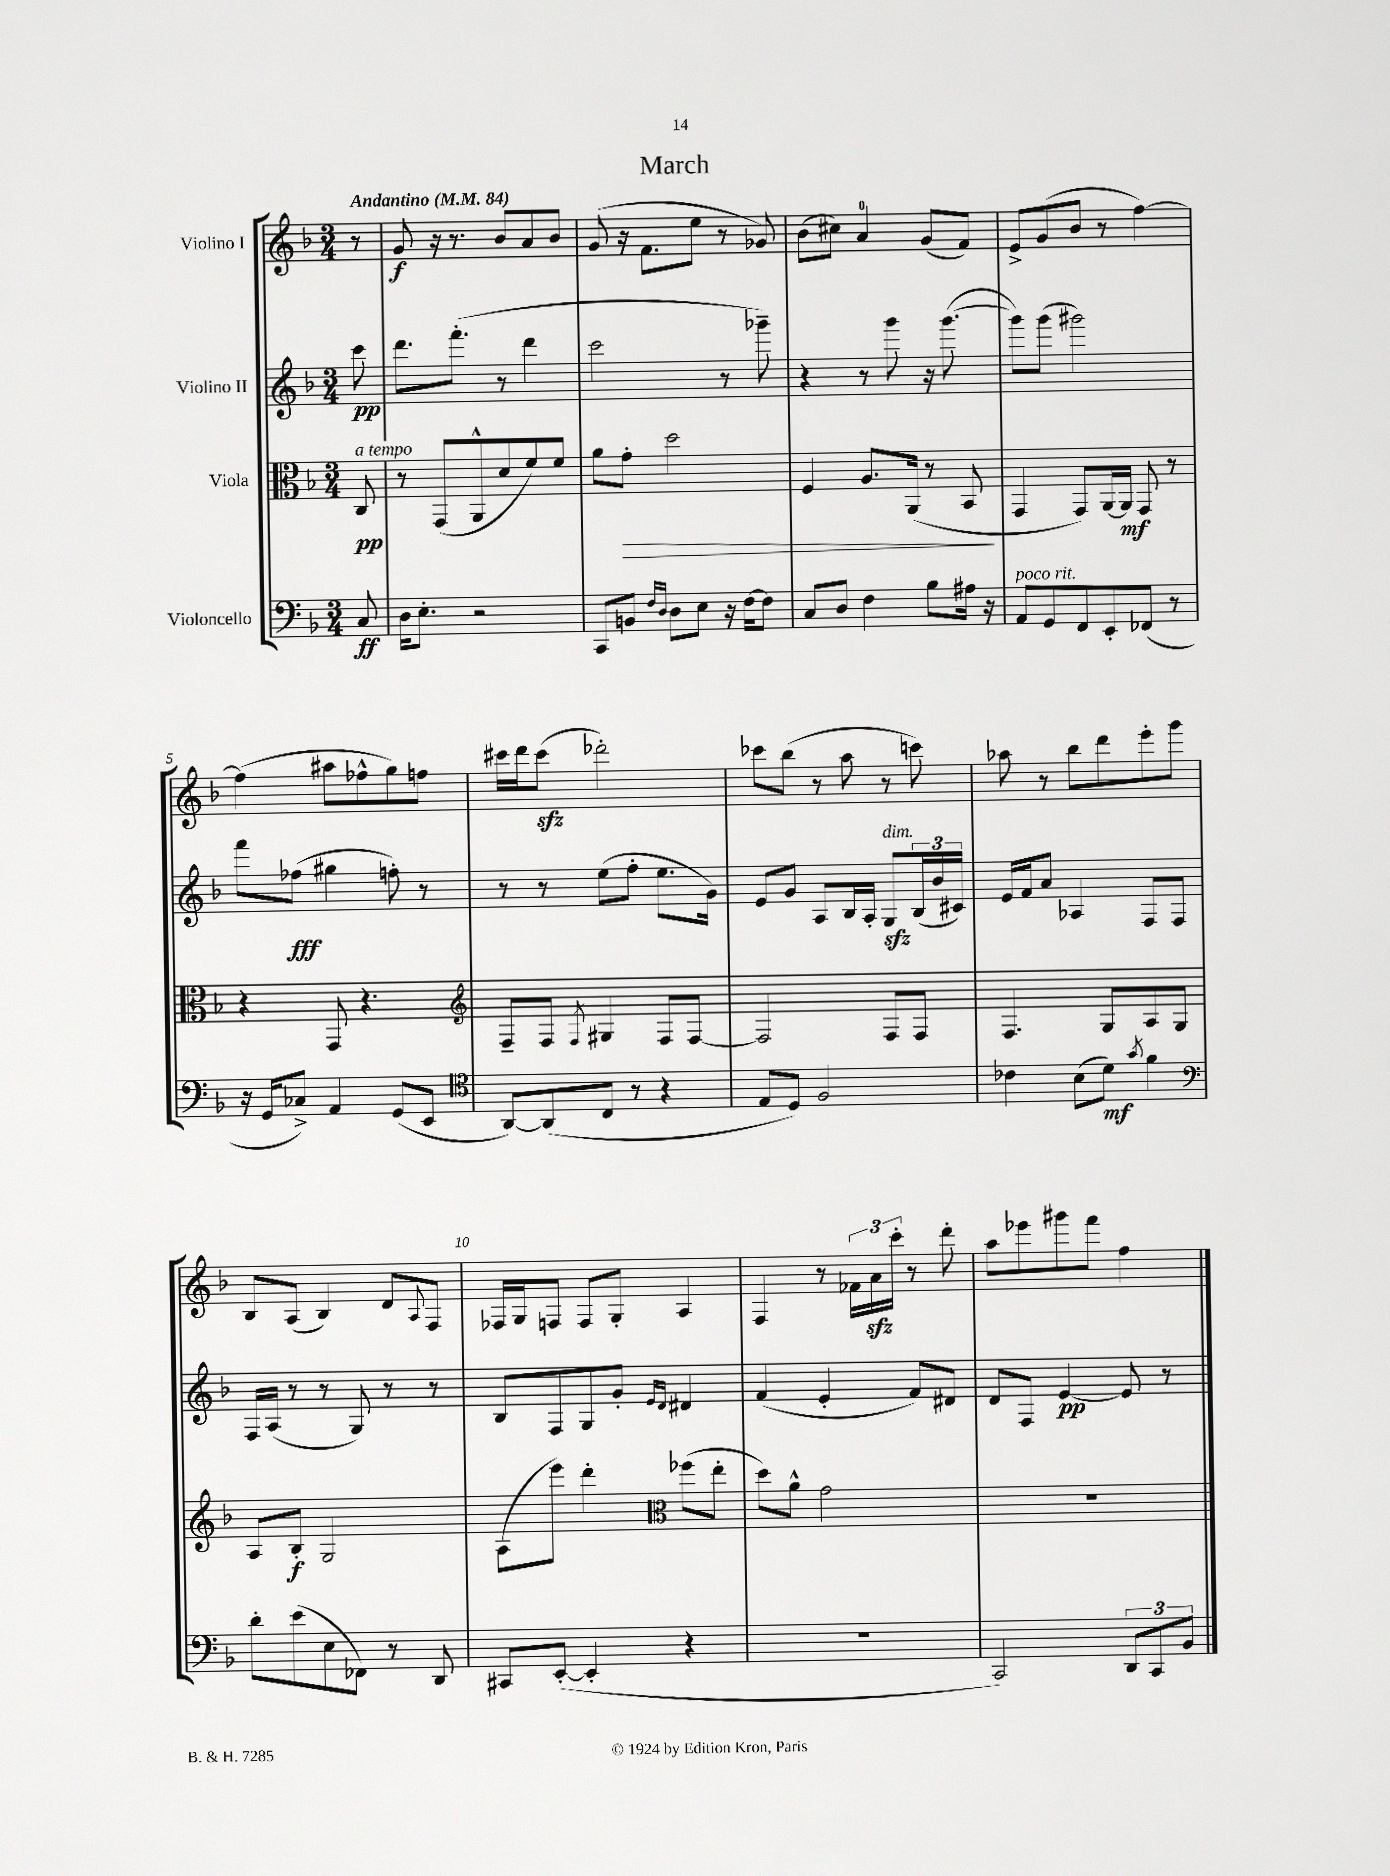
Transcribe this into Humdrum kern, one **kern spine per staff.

**kern	**dynam	**kern	**dynam	**kern	**dynam	**kern	**dynam
*part4	*part4	*part3	*part3	*part2	*part2	*part1	*part1
*staff4	*staff4	*staff3	*staff3	*staff2	*staff2	*staff1	*staff1
*I"Violoncello	*	*I"Viola	*	*I"Violino II	*	*I"Violino I	*
*clefF4	*	*clefC3	*	*clefG2	*	*clefG2	*
*k[b-]	*	*k[b-]	*	*k[b-]	*	*k[b-]	*
*M3/4	*	*M3/4	*	*M3/4	*	*M3/4	*
*MM84	*	*MM84	*	*MM84	*	*MM84	*
=	=	=	=	=	=	=	=
!	!	!	!	!	!	!LO:TX:a:B:t=Andantino	!
!	!	!LO:TX:a:i:t=a tempo	!	!	!	!	!
8C/	ff	8C/	pp	8ccc\	pp	8r	.
=1	=1	=1	=1	=1	=1	=1	=1
16D\KL	.	8r	.	8.ddd\L	.	8g/	f
8.E'\J	.	.	.	.	.	.	.
.	.	(8GG/L	.	.	.	16r	.
.	.	.	.	(8.fff'\J	.	8.r	.
2r	.	8AA^^/	.	.	.	.	.
.	.	8d/	.	8r	.	8b-/L	.
.	.	8f/)	.	4ddd\	.	8a/	.
.	.	8f/J	.	.	.	8b-/J	.
=2	=2	=2	=2	=2	=2	=2	=2
8CC/L	.	8a\L	.	2ccc\	.	(8g/	.
!	!	!	!LO:HP:b	!	!	!	!
8BBn/J	.	8g'\J	>	.	.	16r	.
.	.	.	.	.	.	8.f\L	.
16qqF/LL	.	.	.	.	.	.	.
16qqD/JJ	.	.	.	.	.	.	.
8D\L	.	2dd\	.	.	.	.	.
8E\J	.	.	.	.	.	8ee\J	.
16r	.	.	.	8r	.	8r	.
[16F\KL	.	.	.	.	.	.	.
8F\J]	.	.	.	8ggg-X~\)	.	8g-X/)	.
=3	=3	=3	=3	=3	=3	=3	=3
8C/L	.	4F/	.	4r	.	(8b-\L	.
8D/J	.	.	.	.	.	8cc#X\J)	.
4F\	.	8.A/L	.	8r	.	4a/	.
.	.	.	.	8ggg\	.	.	.
.	.	(16AA/Jk	.	.	.	.	.
8B-\L	.	8r	.	16r	.	(8g/L	.
.	.	.	.	([8.ggg\	.	.	.
16A#X\Jk	.	8BB-/	.	.	.	8f/J)	.
16r	.	.	.	.	.	.	.
.	.	.	]	.	.	.	.
=4	=4	=4	=4	=4	=4	=4	=4
!LO:TX:a:i:t=poco rit.	!	!	!	!	!	!	!
8AA/L	.	4GG/	.	8ggg\L])	.	8e^/L	.
8GG/	.	.	.	(8ggg\J	.	(8g/	.
8FF/	.	8GG/L)	.	2ggg#X\)	.	8b-/J	.
8EE'/	.	[16AA/L	.	.	.	8r	.
.	.	16AA/JJ]	mf	.	.	.	.
(8FF-X/J	.	8GG/	.	.	.	[4ff\)	.
8r	.	8r	.	.	.	.	.
!!LO:LB:g=z
=5	=5	=5	=5	=5	=5	=5	=5
16r	.	4r	.	8fff\L	.	(4ff\]	.
16GG/KL	.	.	.	.	.	.	.
8C-X^/J)	.	.	.	(8ff-X\J	fff	.	.
4AA/	.	8GG/	.	4gg#X\	.	8aa#X\L	.
.	.	4.r	.	.	.	8ff-X^^\	.
(8GG/L	.	.	.	8ffn'\)	.	8gg\)	.
8EE/J	.	.	.	8r	.	8ffn\J	.
=6	=6	=6	=6	=6	=6	=6	=6
*clefC4	*	*clefG2	*	*	*	*	*
[8AA/L)	.	8F~/L	.	8r	.	16ccc#X\LL	.
.	.	.	.	.	.	16ddd\J	.
(8AA/]	.	8F/J	.	8r	.	(8ccc#zz\J	.
.	.	8qF/	.	.	.	.	.
8C/J	.	4G#X/	.	(8ee\L	.	2ddd-X'\)	.
8r	.	.	.	8ff'\J	.	.	.
4r	.	8F/L	.	8.ee\L	.	.	.
.	.	[8F/J	.	.	.	.	.
.	.	.	.	16g\Jk)	.	.	.
=7	=7	=7	=7	=7	=7	=7	=7
8E/L	.	2F/]	.	8e/L	.	8ccc-X\L	.
8D/J)	.	.	.	8g/J	.	(8bb-\J	.
2F/	.	.	.	8A/L	.	8r	.
.	.	.	.	16B-/L	.	8aa\	.
.	.	.	.	16A'/JJ	.	.	.
!	!	!	!	!LO:TX:a:i:t=dim.	!	!	!
.	.	8F/L	.	8Gzz/L	.	8r	.
.	.	8F/J	.	(24B-/L	.	8cccn\)	.
.	.	.	.	24b-/	.	.	.
.	.	.	.	24c#X/JJ)	.	.	.
=8	=8	=8	=8	=8	=8	=8	=8
4c-X\	.	4.F/	.	16e/LL	.	8aa-X\	.
.	.	.	.	16f/J	.	.	.
.	.	.	.	8a/J	.	8r	.
(8B-\L	.	.	.	4A-X/	.	8bb-\L	.
8d\J)	mf	8G/L	.	.	.	8ddd\	.
8qg/	.	.	.	.	.	.	.
4f\	.	8A/	.	8F/L	.	8eee'\	.
.	.	8G/J	.	8F/J	.	8ggg\J	.
!!LO:LB:g=z
=9	=9	=9	=9	=9	=9	=9	=9
*clefF4	*	*	*	*	*	*	*
8d'\L	.	8A/L	.	16F/LL	.	8B-/L	.
.	.	.	.	(16A/JJ	.	.	.
(8e\	.	8B-'/J	f	8r	.	(8A/J	.
8E\	.	2G/	.	8r	.	4B-/)	.
8FF-X\J)	.	.	.	8G/)	.	.	.
8r	.	.	.	8r	.	8d/L	.
.	.	.	.	.	.	8qqA/	.
8DD/	.	.	.	8r	.	8F/J	.
=10	=10	=10	=10	=10	=10	=10	=10
8CC#X/L	.	(8A\L	.	8B-/L	.	16F-X/LL	.
.	.	.	.	.	.	16G/J	.
([8EE'/J	.	8eee\J)	.	8F/	.	8Fn/J	.
4EE'/]	.	4ddd'\	.	8G/	.	8F/L	.
.	.	.	.	8g'/J	.	8G'/J	.
*	*	*clefC3	*	*	*	*	*
.	.	.	.	16qqe/LL	.	.	.
.	.	.	.	16qqd/JJ	.	.	.
4r	.	(8ff-X\L	.	4d#X/	.	4A/	.
.	.	8ee'\J	.	.	.	.	.
=11	=11	=11	=11	=11	=11	=11	=11
2.r	.	8dd\L)	.	(4f/	.	4F/	.
.	.	8a^^\J	.	.	.	.	.
.	.	2g\	.	4e'/	.	8r	.
.	.	.	.	.	.	24f-X\LL	.
.	.	.	.	.	.	24azz\	.
.	.	.	.	.	.	24ccc'\JJ	.
.	.	.	.	8f/L)	.	8r	.
.	.	.	.	8d#X/J	.	8ddd'\	.
=12	=12	=12	=12	=12	=12	=12	=12
2CC/)	.	2.r	.	8d/L	.	8aa\L	.
.	.	.	.	8F/J	.	8eee-X\	.
.	.	.	.	[4e/	pp	8ggg#X\	.
.	.	.	.	.	.	8fff\J	.
12DD/L	.	.	.	8e/]	.	4ff\	.
12CC/	.	.	.	.	.	.	.
.	.	.	.	8r	.	.	.
12BB-/J	.	.	.	.	.	.	.
==	==	==	==	==	==	==	==
*-	*-	*-	*-	*-	*-	*-	*-
